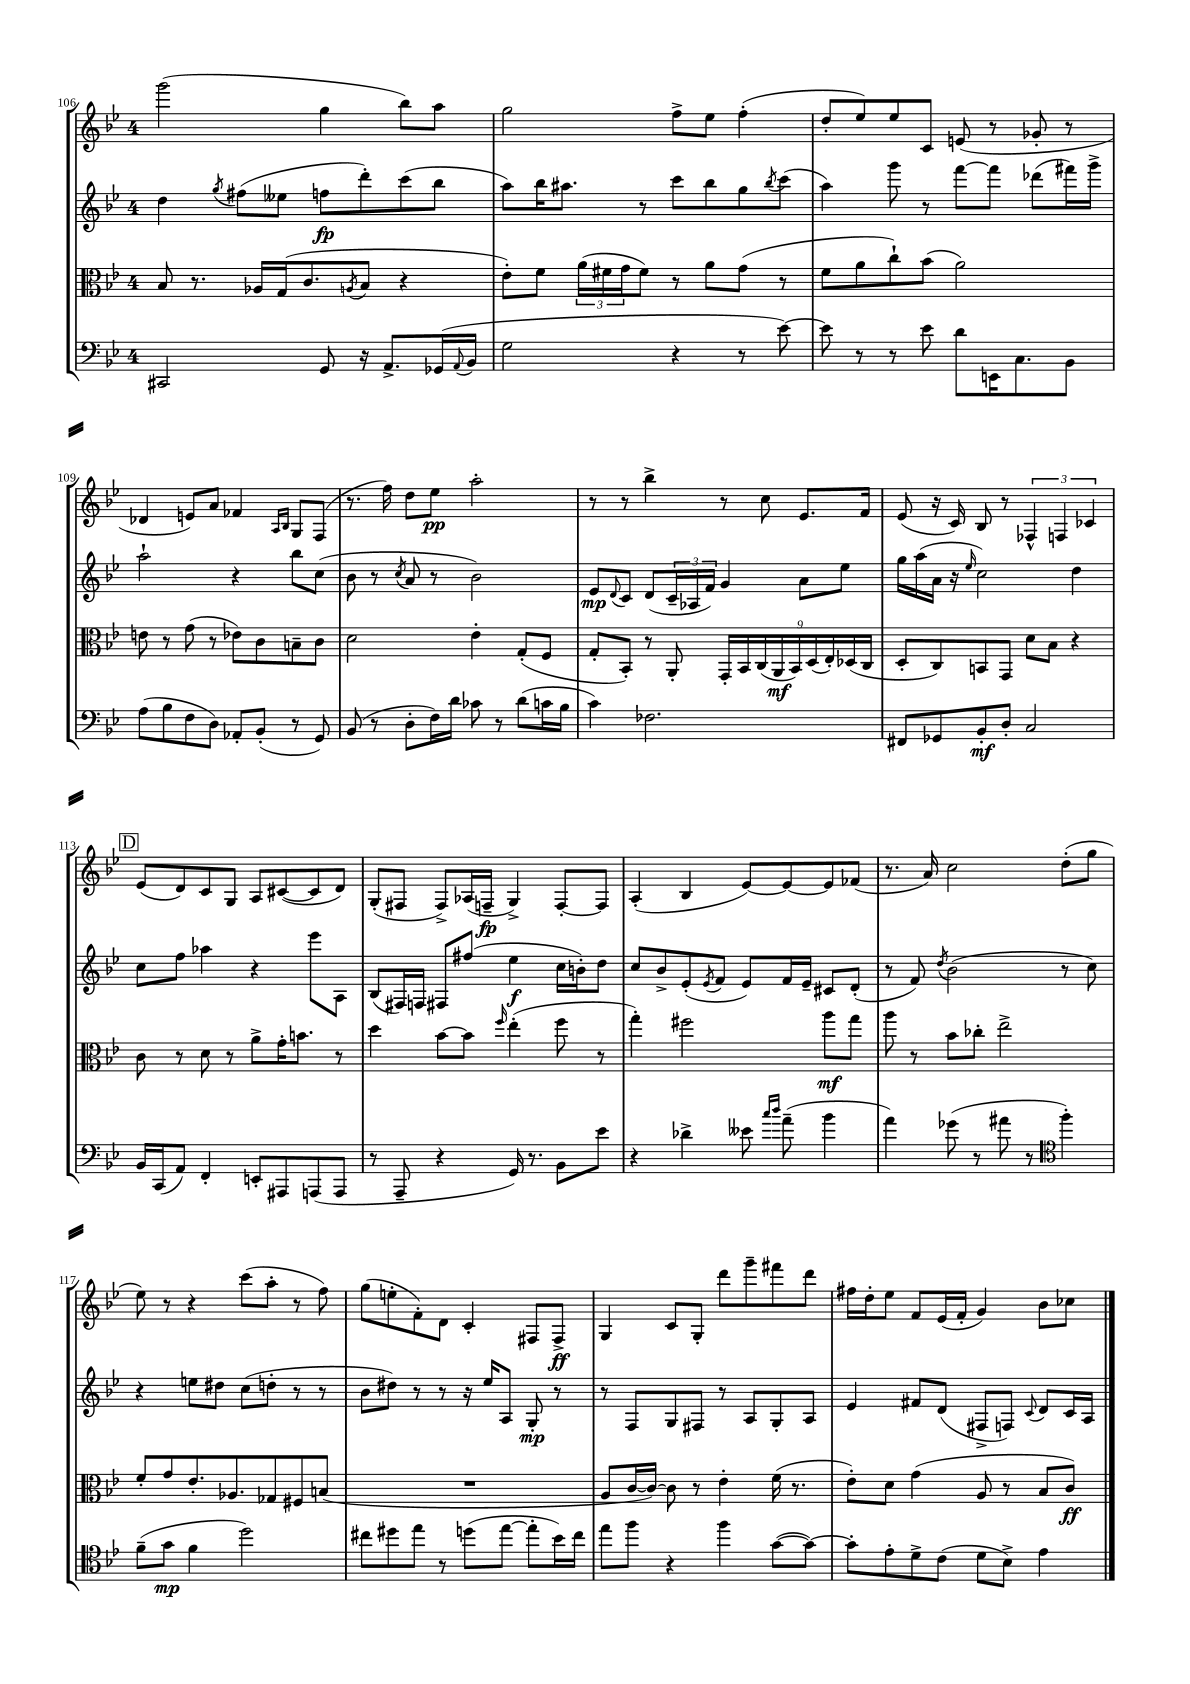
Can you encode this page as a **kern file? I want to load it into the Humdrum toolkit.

**kern	**dynam	**kern	**dynam	**kern	**dynam	**kern	**dynam
*part4	*part4	*part3	*part3	*part2	*part2	*part1	*part1
*staff4	*staff4	*staff3	*staff3	*staff2	*staff2	*staff1	*staff1
*clefF4	*	*clefC3	*	*clefG2	*	*clefG2	*
*k[b-e-]	*	*k[b-e-]	*	*k[b-e-]	*	*k[b-e-]	*
*M4/4	*	*M4/4	*	*M4/4	*	*M4/4	*
=106	=106	=106	=106	=106	=106	=106	=106
2CC#X/	.	8B-/	.	4dd\	.	(2ggg\	.
.	.	8.r	.	.	.	.	.
.	.	.	.	8qgg/	.	.	.
.	.	.	.	(8ff#X\L	.	.	.
.	.	16A-X/LL	.	.	.	.	.
.	.	(16G/J	.	8ee--X\J	.	.	.
.	.	8.c/	.	.	.	.	.
8GG/	.	.	.	8ffn\L	fp	4gg\	.
.	.	8qAn/	.	.	.	.	.
16r	.	8B-/J	.	8ddd'\)	.	.	.
8.AA^/L	.	.	.	.	.	.	.
.	.	4r	.	(8ccc\	.	8bb-\L)	.
(16GG-X/L	.	.	.	8bb-\J	.	8aa\J	.
8qqAA/	.	.	.	.	.	.	.
16BB-/JJ	.	.	.	.	.	.	.
=107	=107	=107	=107	=107	=107	=107	=107
2G\	.	8e-'\L)	.	8aa\L)	.	2gg\	.
.	.	8f\J	.	16bb-\K	.	.	.
.	.	.	.	8.aa#X\J	.	.	.
.	.	(24a\LL	.	.	.	.	.
.	.	24f#X\	.	.	.	.	.
.	.	24g\J	.	.	.	.	.
.	.	8f#\J)	.	8r	.	.	.
4r	.	8r	.	8ccc\L	.	8ff^\L	.
.	.	8a\L	.	8bb-\	.	8ee-\J	.
8r	.	(8g\J	.	8gg\	.	(4ff'\	.
.	.	.	.	8qbb-/	.	.	.
[8e-\)	.	8r	.	(8ccc\J	.	.	.
=108	=108	=108	=108	=108	=108	=108	=108
8e-\]	.	8f\L	.	4aa\)	.	8dd'/L	.
8r	.	8a\	.	.	.	8ee-/)	.
8r	.	8cc`\)	.	8ggg\	.	8ee-/	.
8e-\	.	(8b-\J	.	8r	.	8c/J	.
8d\L	.	2a\)	.	[8fff\L	.	(8en/	.
16EEn\K	.	.	.	8fff\J]	.	8r	.
8.C\	.	.	.	.	.	.	.
.	.	.	.	(8ddd-X\L	.	8g-X'/	.
8BB-\J	.	.	.	16fff#X\L)	.	8r	.
.	.	.	.	16ggg^\JJ	.	.	.
!!LO:LB:g=z
=109	=109	=109	=109	=109	=109	=109	=109
(8A\L	.	8en\	.	2aa`\	.	4d-X/	.
8B-\	.	8r	.	.	.	.	.
8F\	.	(8g\	.	.	.	8en/L)	.
8D\J)	.	8r	.	.	.	8a/J	.
8AA-X'/L	.	8e-X\L)	.	4r	.	4f-X/	.
(8BB-'/J	.	8c\	.	.	.	.	.
.	.	.	.	.	.	16qqA/LL	.
.	.	.	.	.	.	16qqB-/JJ	.
8r	.	8Bn~\	.	8bb-\L	.	8G/L	.
8GG/)	.	8c\J	.	(8cc\J	.	(8F/J	.
=110	=110	=110	=110	=110	=110	=110	=110
(8BB-/	.	2d\	.	8b-\	.	8.r	.
8r	.	.	.	8r	.	.	.
.	.	.	.	.	.	16ff\)	.
.	.	.	.	8qcc/	.	.	.
8D'\L	.	.	.	8a/	.	8dd\L	.
16F\L)	.	.	.	8r	.	8ee-\J	pp
16d\JJ	.	.	.	.	.	.	.
8c-X\	.	4e-'\	.	2b-\)	.	2aa'\	.
8r	.	.	.	.	.	.	.
(8d\L	.	(8G'/L	.	.	.	.	.
16cn\L	.	8F/J	.	.	.	.	.
16B-\JJ	.	.	.	.	.	.	.
=111	=111	=111	=111	=111	=111	=111	=111
4c\)	.	8G'/L	.	8e-/L	mp	8r	.
.	.	.	.	8qqd/	.	.	.
.	.	8BB-'/J)	.	8c/J	.	8r	.
2.F-X\	.	8r	.	(8d/L	.	4bb-^\	.
.	.	8AA'/	.	24c~/L	.	.	.
.	.	.	.	24A-X/	.	.	.
.	.	.	.	24f/JJ)	.	.	.
.	.	18GG'/LL	.	4g/	.	8r	.
.	.	18BB-/	.	.	.	.	.
.	.	(18C/	.	.	.	.	.
.	.	.	.	.	.	8cc\	.
.	.	18AA/	mf	.	.	.	.
.	.	18BB-/)	.	.	.	.	.
.	.	.	.	8a\L	.	8.e-/L	.
.	.	(18D/	.	.	.	.	.
.	.	18E-'/)	.	.	.	.	.
.	.	.	.	8ee-\J	.	.	.
.	.	(18D-X/	.	.	.	.	.
.	.	.	.	.	.	16f/Jk	.
.	.	18C/JJ	.	.	.	.	.
=112	=112	=112	=112	=112	=112	=112	=112
8FF#X/L	.	8D'/L	.	16gg\LL	.	(8e-/	.
.	.	.	.	(16aa\	.	.	.
8GG-X/	.	8C/)	.	16a\JJ	.	16r	.
.	.	.	.	16r	.	16c/)	.
.	.	.	.	16qqee-/	.	.	.
8BB-'/	mf	8BBn/	.	2cc\)	.	8B-/	.
8D'/J	.	8GG/J	.	.	.	8r	.
2C/	.	8d\L	.	.	.	6F-X^^/	.
.	.	8B-\J	.	.	.	.	.
.	.	.	.	.	.	6Fn/	.
.	.	4r	.	4dd\	.	.	.
.	.	.	.	.	.	6c-X/	.
!!LO:LB:g=z
!!LO:REH:place=s1:t=D
=113	=113	=113	=113	=113	=113	=113	=113
16BB-/LL	.	8c\	.	8cc\L	.	(8e-/L	.
(16CC/J	.	.	.	.	.	.	.
8AA/J)	.	8r	.	8ff\J	.	8d/)	.
4FF'/	.	8d\	.	4aa-X\	.	8c/	.
.	.	8r	.	.	.	8G/J	.
8EEn'/L	.	8a^\L	.	4r	.	8A/L	.
8AAA#X/	.	16g'\K	.	.	.	([8c#X/	.
.	.	8.bn\J	.	.	.	.	.
(8AAAn/	.	.	.	8eee-\L	.	8c#/]	.
8AAA/J	.	8r	.	8A\J	.	8d/J)	.
=114	=114	=114	=114	=114	=114	=114	=114
8r	.	4dd\	.	(8B-/L	.	(8G'/L	.
8AAA~/	.	.	.	16F#X/L)	.	8F#X/J	.
.	.	.	.	16Fn/JJ	.	.	.
4r	.	[8b-\L	.	8F#X/L	.	8F#^/L)	.
.	.	8b-\J]	.	(8ff#X/J	.	(16A-X/L	.
.	.	.	.	.	.	16Fn~/JJ	fp
.	.	16qqff/	.	.	.	.	.
16GG/)	.	(4ee-'\	.	4ee-\	f	4G^/)	.
8.r	.	.	.	.	.	.	.
8BB-\L	.	8ff\	.	16cc\LL	.	[8F'/L	.
.	.	.	.	16bn'\J)	.	.	.
8e-\J	.	8r	.	8dd\J	.	8F/J]	.
=115	=115	=115	=115	=115	=115	=115	=115
4r	.	4gg'\)	.	8cc/L	.	(4A'/	.
.	.	.	.	8b-^/	.	.	.
4d-X^\	.	2ff#X\	.	(8e-'/	.	4B-/	.
.	.	.	.	8qe-/	.	.	.
.	.	.	.	8f/J	.	.	.
8e--X\	.	.	.	8e-/L)	.	[8e-/L)	.
16qqcc/LL	.	.	.	.	.	.	.
16qqdd/JJ	.	.	.	.	.	.	.
(8a~\	.	.	.	16f/L	.	8e-/_	.
.	.	.	.	16e-~/JJ	.	.	.
4b-\	.	8aa\L	mf	8c#X/L	.	8e-/]	.
.	.	8gg\J	.	(8d'/J	.	(8f-X/J	.
=116	=116	=116	=116	=116	=116	=116	=116
4a\)	.	8aa\	.	8r	.	8.r	.
.	.	8r	.	8f/)	.	.	.
.	.	.	.	.	.	16a/)	.
.	.	.	.	8qdd/	.	.	.
(8g-X\	.	8b-\L	.	(2b-\	.	2cc\	.
8r	.	8cc-X'\J	.	.	.	.	.
8a#X\	.	2ee-^\	.	.	.	.	.
8r	.	.	.	.	.	.	.
*clefC4	*	*	*	*	*	*	*
4ff'\)	.	.	.	8r	.	(8dd'\L	.
.	.	.	.	8cc\)	.	8gg\J	.
!!LO:LB:g=z
=117	=117	=117	=117	=117	=117	=117	=117
(8f~\L	.	8f'/L	.	4r	.	8ee-\)	.
8g\J	mp	8g/	.	.	.	8r	.
4f\	.	8.e-'/	.	8een\L	.	4r	.
.	.	.	.	8dd#X\J	.	.	.
.	.	8.A-X/	.	.	.	.	.
2dd\)	.	.	.	(8cc\L	.	(8ccc\L	.
.	.	8G-X/	.	8ddn'\J	.	8aa'\J	.
.	.	8F#X/	.	8r	.	8r	.
.	.	(8Bn/J	.	8r	.	8ff\)	.
=118	=118	=118	=118	=118	=118	=118	=118
8cc#X\L	.	1r	.	8b-\L	.	(8gg\L	.
8dd#X\	.	.	.	8dd#X\J)	.	8een'\	.
8ee-\J	.	.	.	8r	.	8f'\)	.
8r	.	.	.	8r	.	8d\J	.
(8ddn\L	.	.	.	16r	.	4c'/	.
.	.	.	.	16ee-/KL	.	.	.
[8ee-\J	.	.	.	8A/J	.	.	.
8ee-'\L]	.	.	.	8G'/	mp	8F#X/L	.
16b-\L)	.	.	.	8r	.	8F#^/J	ff
16cc#\JJ	.	.	.	.	.	.	.
=119	=119	=119	=119	=119	=119	=119	=119
8ee-\L	.	8A/L	.	8r	.	4G/	.
8ff\J	.	[16c/L	.	8F/L	.	.	.
.	.	16c/JJ_)	.	.	.	.	.
4r	.	8c\]	.	8G/	.	8c/L	.
.	.	8r	.	8F#X/J	.	8G'/J	.
4ff\	.	4e-'\	.	8r	.	8ddd\L	.
.	.	.	.	8A/L	.	8ggg~\	.
([8g\L	.	(16f\	.	8G'/	.	8fff#X\	.
.	.	8.r	.	.	.	.	.
8g\J_)	.	.	.	8A/J	.	8ddd\J	.
=120	=120	=120	=120	=120	=120	=120	=120
8g'\L]	.	8e-'\L)	.	4e-/	.	16ff#X\LL	.
.	.	.	.	.	.	16dd'\J	.
8e-'\	.	8d\J	.	.	.	8ee-\J	.
8d^\	.	(4g\	.	8f#X/L	.	8f/L	.
(8c\J	.	.	.	(8d/J	.	(16e-/L	.
.	.	.	.	.	.	16f'/JJ	.
8d\L	.	8A/	.	8F#X^/L	.	4g/)	.
8B-^\J)	.	8r	.	8Fn/J)	.	.	.
.	.	.	.	8qqc/	.	.	.
4e-\	.	8B-/L	.	8d/L	.	8b-\L	.
.	.	8c/J)	ff	16c/L	.	8cc-X\J	.
.	.	.	.	16A/JJ	.	.	.
==	==	==	==	==	==	==	==
*-	*-	*-	*-	*-	*-	*-	*-
